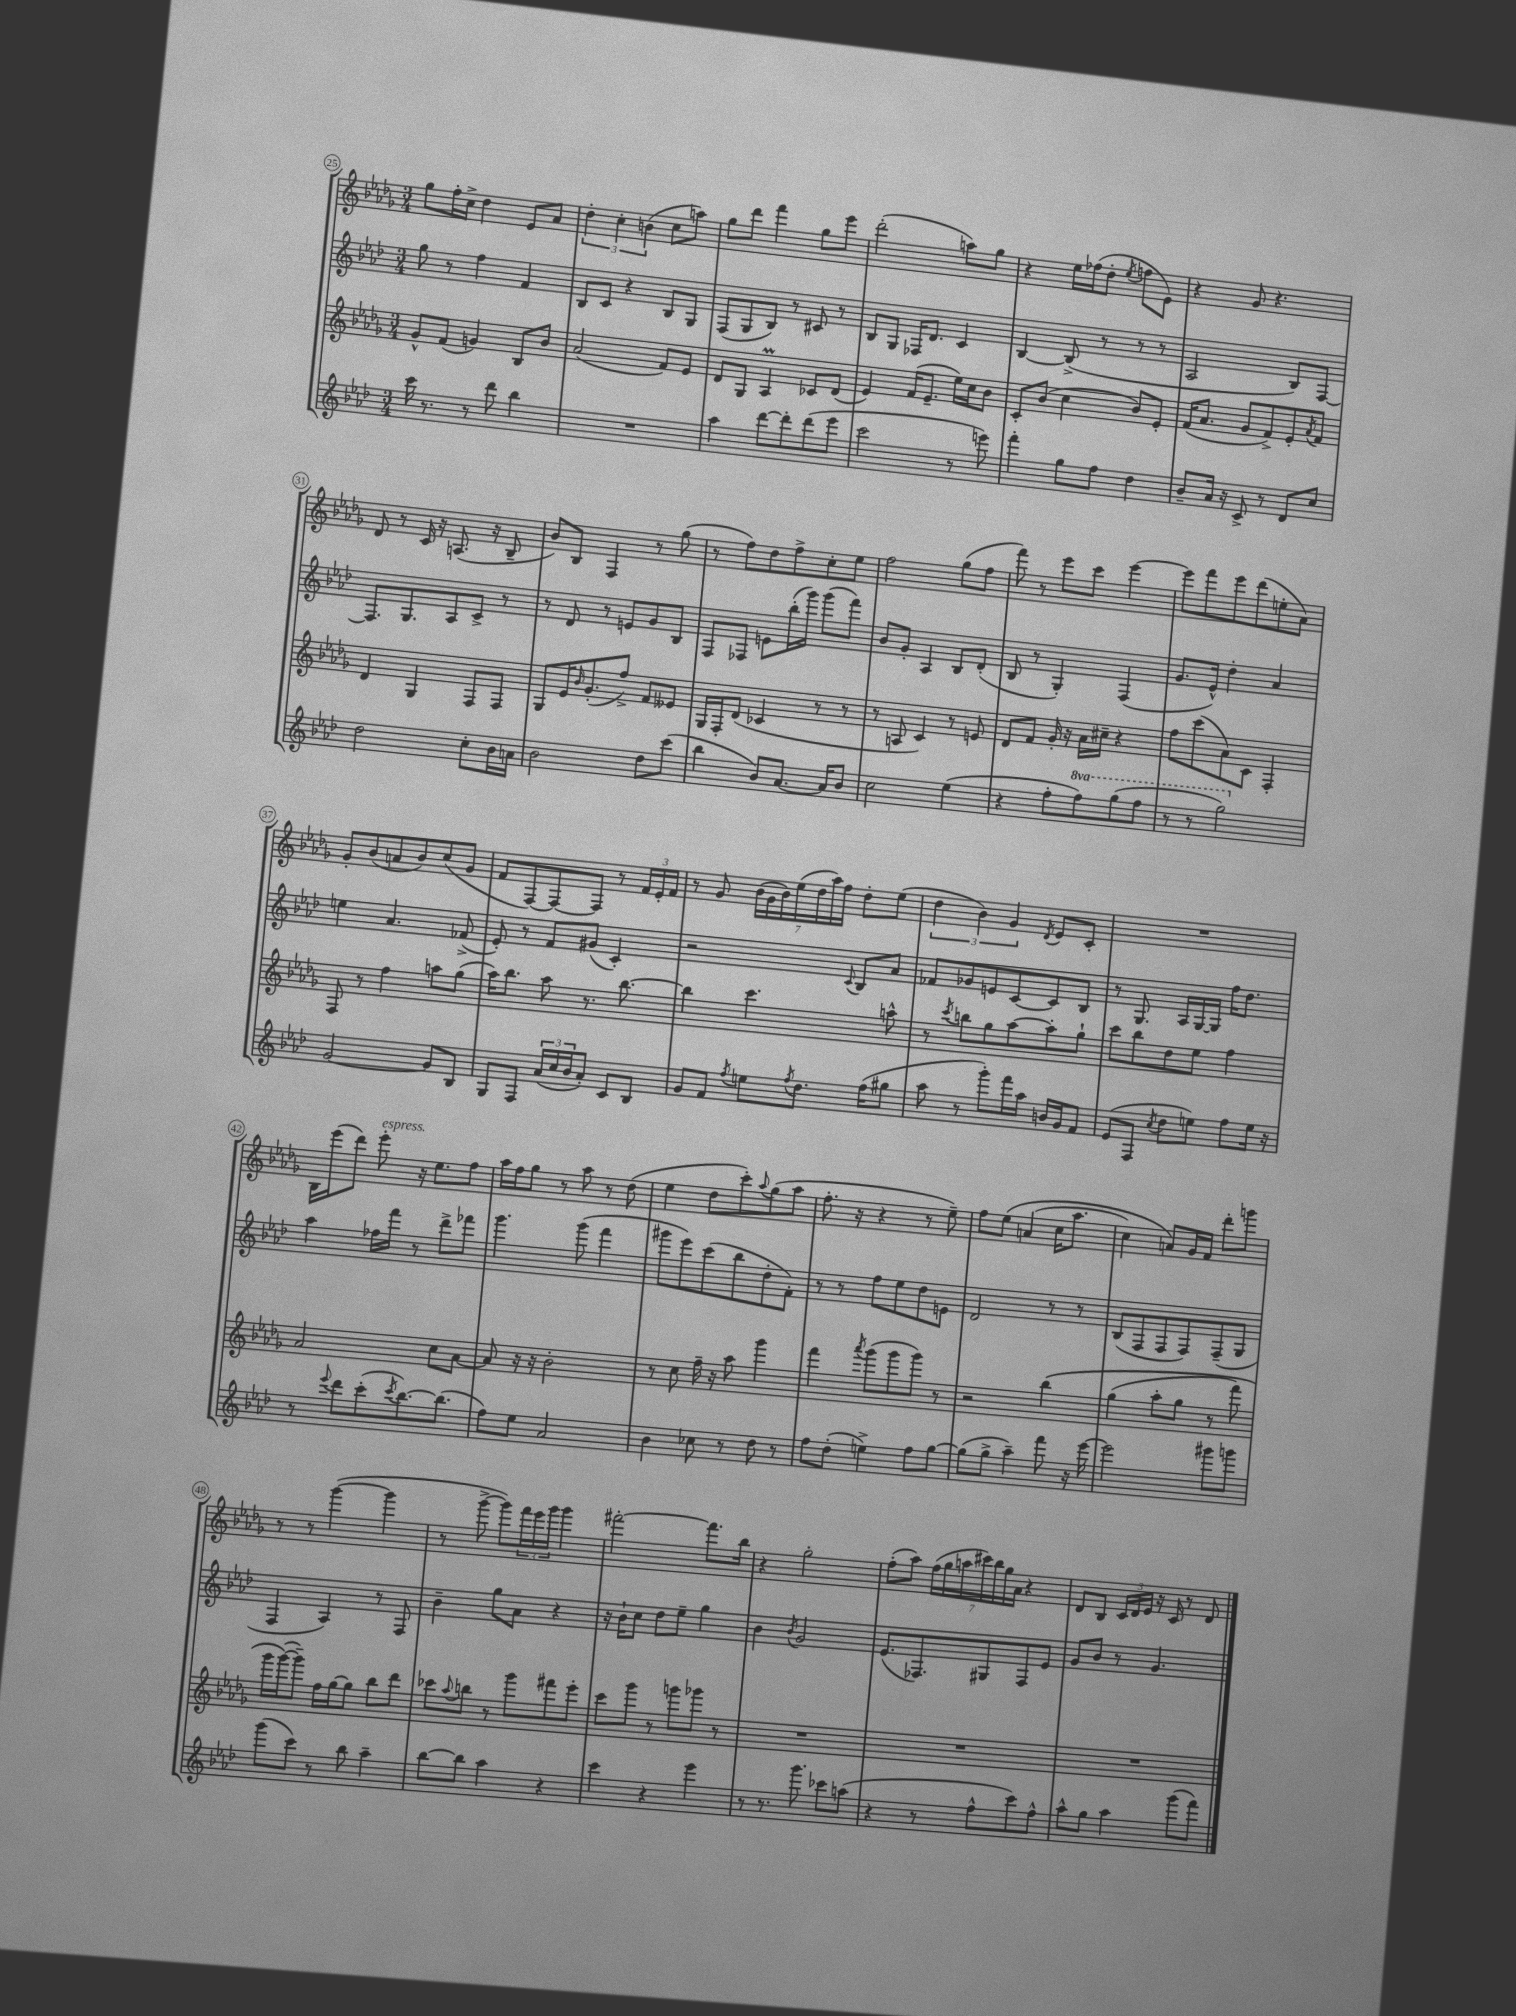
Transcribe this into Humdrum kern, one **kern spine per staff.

**kern	**kern	**kern	**kern
*part4	*part3	*part2	*part1
*staff4	*staff3	*staff2	*staff1
*clefG2	*clefG2	*clefG2	*clefG2
*k[b-e-a-d-]	*k[b-e-a-d-g-]	*k[b-e-a-d-]	*k[b-e-a-d-g-]
*M3/4	*M3/4	*M3/4	*M3/4
=25	=25	=25	=25
16ccc\	8g-^^/L	8gg\	8gg-\L
8.r	.	.	.
.	(8f/J	8r	16ff'\L
.	.	.	16cc^\JJ
8r	4gn/)	4ff\	4dd-\
8ddd-\	.	.	.
4bb-\	8B-/L	4f/	8e-/L
.	8b-/J	.	8a-/J
=26	=26	=26	=26
2.r	(2a-/	8B-/L	6dd-'\
.	.	8c/J	.
.	.	.	6cc'\
.	.	4r	.
.	.	.	(6bn\
.	8f/L)	8B-/L	8cc\L
.	8e-/J	8G/J	8aan\J)
=27	=27	=27	=27
4aa-\	8d-/L	(8F/L	8gg-\L
.	8G-/J	8G/	8ddd-\J
[8ddd-\L	4A-M/	8B-/J)	4fff\
8ddd-'\]	.	8r	.
(8ddd-\	8c-X/L	8c#X/	8gg-\L
8eee-\J	(8d-/J	8r	8eee-\J
=28	=28	=28	=28
2ccc\	4e-/)	8B-/L	(2ddd-'\
.	.	8G/J	.
.	(16f/KL	16F-X/KL	.
.	8.e-~/J	8.d-/J	.
8r	16ee-\LL)	4c/	8aan\L)
.	16cc\J	.	.
8eeen\)	8b-\J	.	8gg-\J
=29	=29	=29	=29
4fff'\	8c'/L	[4B-/	4r
.	(8b-/J	.	.
8gg\L	4cc\	(8B-^/]	16ee-\LL
.	.	.	(16ff-X\J
8ff\J	.	8r	8dd-'\J
.	.	.	8qee-/
4dd-\	8b-/L)	8r	8ffn\L
.	8e-'/J	8r	8e-\J)
=30	=30	=30	=30
8b-~/L	(16f/KL	2A-/	4r
.	8.a-/J	.	.
16a-/Jk	.	.	.
16r	.	.	.
8c^/	8g-/L	.	8g-/
8r	8f^/)	.	4.r
8d-/L	8e-'/	8B-/L)	.
.	8qa-/	.	.
8cc/J	8f/J	[8F/J	.
!!LO:LB:g=z
=31	=31	=31	=31
2dd-\	4d-/	8.F/L]	8d-/
.	.	.	8r
.	.	8.G/	.
.	4G-/	.	16c/
.	.	.	16r
.	.	8A-/	(8.An/
8cc'\L	8F/L	8c^/J	.
.	.	.	16r
16b-\L	8F/J	8r	8B-~/
16an\JJ	.	.	.
=32	=32	=32	=32
2b-\	8G-/L	8r	8b-/L)
.	16e-/K	8d-/	8B-/J
.	16qqb-/	.	.
.	(8.g-'/	.	.
.	.	8r	4F/
.	8ff^/J)	8en/L	.
8dd-\L	8f/L	8g/	8r
(8ccc\J	8e--X/J	8B-/J	(8gg-\
=33	=33	=33	=33
4bb-\	16G-/LL	8F/L	8r
.	16F'/J	.	.
.	(8d-/J	8F-X/J	8ff\L)
8b-/L)	4c-X/	8en\L	8dd-\
[8.a-/J	.	(16bb-'\L	8ff^\
.	.	16ggg\JJ)	.
.	8r	(8ggg\L	8cc'\
16a-/KL]	.	.	.
8b-/J	8r	8fff\J)	8ee-\J
=34	=34	=34	=34
2cc\	8r	8b-/L	2ff\
.	8An/	8g'/J	.
.	4c/)	4A-/	.
(4ee-\	8r	8B-/L	(8gg-\L
.	8en/	(8d-'/J	8ff\J
=35	=35	=35	=35
4r	8d-/L	8B-/	8fff\)
.	8f/J	8r	8r
8ff'\L	16g-'/	4G'/)	8eee-\L
.	16r	.	.
*8va	*	*	*
8fff\)	16a-\LL	.	8ccc\J
.	16cc#X~\JJ	.	.
(8ggg\	4r	(4F/	[4eee-\
8fff\J	.	.	.
=36	=36	=36	=36
8r	8ff\L	8.g/L	8eee-\L]
8r	(8ccc\	.	8fff\
.	.	16e-^^/Jk)	.
2ggg\)	8a-\)	4dd-'\	8eee-\
.	8c\J	.	(8ddd-\
.	4F'/	4a-/	8een'\
.	.	.	8a-\J)
!!LO:LB:g=z
=37	=37	=37	=37
*X8va	*	*	*
[2g/	8F/	4een\	8g-'/L
.	8r	.	(8b-/
.	4ff\	4.a-/	8an/
.	.	.	8b-/)
8g/L]	8aan\L	.	(8cc/
8B-/J	(8gg-\J	(8f-X^/	8g-/J
=38	=38	=38	=38
8G/L	16aa-\KL)	8e-'/)	8f/L
.	8.bb-\J	.	.
8F/J	.	8r	[8F/)
(24a-/LL	8aa-\	8f/L	8F/_
24cc/	.	.	.
24b-/J	.	.	.
8a-'/J)	8.r	(8g#X/J	8F/J]
8c/L	.	4c'/)	8r
.	[8.bb-\	.	.
8B-/J	.	.	24f/LL
.	.	.	24e-'/
.	.	.	24f/JJ
=39	=39	=39	=39
8g/L	4bb-\]	2r	8r
8f/J	.	.	8g-/
8qff/	.	.	.
8een\L	4.ccc\	.	(28b-\LL
.	.	.	28g-\
.	.	.	28b-\)
.	.	.	(28ee-\
8qff/	.	.	.
8.dd-\J	.	.	.
.	.	.	28dd-\
.	.	.	28aa-\)
.	.	.	28ff\JJ
.	.	8qqc/	.
.	.	8B-/L	8dd-'\L
(16ff\KL	.	.	.
8gg#X\J	8aan^^\	8a-/J	(8ee-\J
=40	=40	=40	=40
8aa-\	8r	8f-X/L	6dd-\
.	8qccc/	.	.
8r	8bbn\L	8g-X/	.
.	.	.	6b-\)
8ggg'\L)	8gg-\	8en/	.
.	.	.	6g-/
16fff\L	[8aa-\	[8c/	.
16aa-\JJ	.	.	.
.	.	.	8qd-/
16bn/LL	8aa-'\]	8c/]	8e-/L
16g/J	.	.	.
8f/J	8gg-`\J	8B-/J	8c'/J
=41	=41	=41	=41
(8e-/L	8ccc\L	8r	2.r
8F/J	8bb-\	8.G/	.
8qcc/	.	.	.
8dd-\L	8dd-\	.	.
.	.	16A-/LL	.
8een\J)	8ee-\J	[16G/	.
.	.	16G/JJ]	.
8ff\L	4ff\	16ff\KL	.
.	.	8.dd-\J	.
16ee\Jk	.	.	.
16r	.	.	.
!!LO:LB:g=z
=42	=42	=42	=42
8r	2a-/	4aa-\	16B-\LL
.	.	.	(16eee-\J
8qqeee-/	.	.	.
8ddd-\L	.	.	8ddd-\J)
!	!	!	!LO:TX:a:i:t=espress.
(8ccc'\	.	16ff-X\LL	8eee-'\
.	.	16fff\JJ	.
8qccc/	.	.	.
[8.bb-\)	.	8r	16r
.	.	.	8.ee-\L
.	8cc\L	8ddd-^\L	.
(8.bb-\J]	.	.	.
.	[8a-\J	8fff-X\J	8ff\J
=43	=43	=43	=43
8ff\L)	8a-/]	4.ggg\	16aa-\LL
.	.	.	16ff\J
8ee-\J	16r	.	8gg-\J
.	16r	.	.
2a-/	2b-'\	.	8r
.	.	(8ggg\	8aa-\
.	.	4fff\	8r
.	.	.	(8dd-\
=44	=44	=44	=44
4b-\	8r	8ggg#X\L	4ee-\
.	8cc\	8eee-\)	.
8cc-X\	16ff~\	(8ccc\	8dd-\L
.	16r	.	.
8r	8aa-\	8bb-\	8ccc'\)
.	.	.	8qqaa-/
8dd-\	4ggg-\	8dd-'\	(8gg-\
8r	.	8f'\J)	8aa-\J
=45	=45	=45	=45
8ff\L	4fff\	8r	8.ff'\
(8dd-'\J	.	8r	.
.	.	.	16r
.	8qaaa-/	.	.
4een^\)	(8ggg-\L	8ff\L	4r
.	8ggg-\	8ee-\	.
8ff\L	8ggg-\J)	8dd-\	8r
[8gg\J	8r	8en\J	8ee-~\)
=46	=46	=46	=46
(8gg\L]	2r	2d-/	8ff\L
8gg^\J	.	.	(8ee-\J
4aa-~\)	.	.	(4an/
8fff\	(4bb-\	8r	16cc\KL
.	.	.	8.aa-\J
16r	.	8r	.
[16eee-\	.	.	.
=47	=47	=47	=47
2eee-\]	(4gg-\	(8B-/L	4cc\)
.	.	8F/	.
.	8aa-'\L	8F/	8an/L)
.	8gg-\J	8F/)	16g-/L
.	.	.	16f/JJ
8ggg#X\L	8r	(8F~/	8ddd-'\L
8gggn\J	8fff\)	8G/J	8gggn\J
!!LO:LB:g=z
=48	=48	=48	=48
(8ggg\L	16ggg-\LL	4F/	8r
.	([16ggg-\J)	.	.
8ccc\J)	8ggg-~\J])	.	8r
8r	16ff\LL	4A-/)	([4ggg-\
.	[16gg-\J	.	.
8bb-\	8gg-\J]	.	.
4aa-~\	8bb-\L	8r	4ggg-\]
.	8ddd-\J	8F/	.
=49	=49	=49	=49
[8bb-\L	8ccc-X\L	4b-~\	8r
.	8qqaa-/	.	.
8bb-\J]	8bbn\J	.	[8ggg-^\
4aa-\	8r	8gg\L	8ggg-\L])
.	8ggg-\L	8a-\J	24fff\L
.	.	.	24eee-\
.	.	.	24ggg-\JJ
4r	8fff#X\	4r	4ggg-\
.	8eee-'\J	.	.
=50	=50	=50	=50
4ccc\	8ccc\L	16r	[2fff#X'\
.	.	16b-`\KL	.
.	8ggg-\J	8cc\J	.
4r	8r	8dd-\L	.
.	8gggn\L	8ee-~\J	.
4eee-\	8ggg-X\J	4gg\	8.fff#\L]
.	8r	.	.
.	.	.	16bb-\Jk
=51	=51	=51	=51
8r	2.r	4b-\	4r
8.r	.	.	.
.	.	8qb-/	.
.	.	2g/	2gg-'\
8.ggg\	.	.	.
8ccc-X\L	.	.	.
(8aan\J	.	.	.
=52	=52	=52	=52
4r	2.r	(8.e-/L	(8ff'\L
.	.	.	8aa-\J)
.	.	8.F-X/)	.
8r	.	.	(28ff\LL
.	.	.	28gg-\
.	.	.	28aan\
.	.	.	28ccc#X\)
8ff^^\L	.	8G#X/	.
.	.	.	28bb-\
.	.	.	28gg-\
.	.	.	28a-\JJ
8ccc\)	.	8F-/	4r
8ff^^\J	.	8e-/J	.
=53	=53	=53	=53
8aa-^^\L	2.r	8g/L	8d-/L
8gg\J	.	8b-/J	8B-/J
4aa-\	.	8r	24c/LL
.	.	.	24d-/
.	.	.	24e-/JJ
.	.	4.g/	16r
.	.	.	16c/
(8ggg\L	.	.	8r
8fff\J)	.	.	8d-/
==	==	==	==
*-	*-	*-	*-
